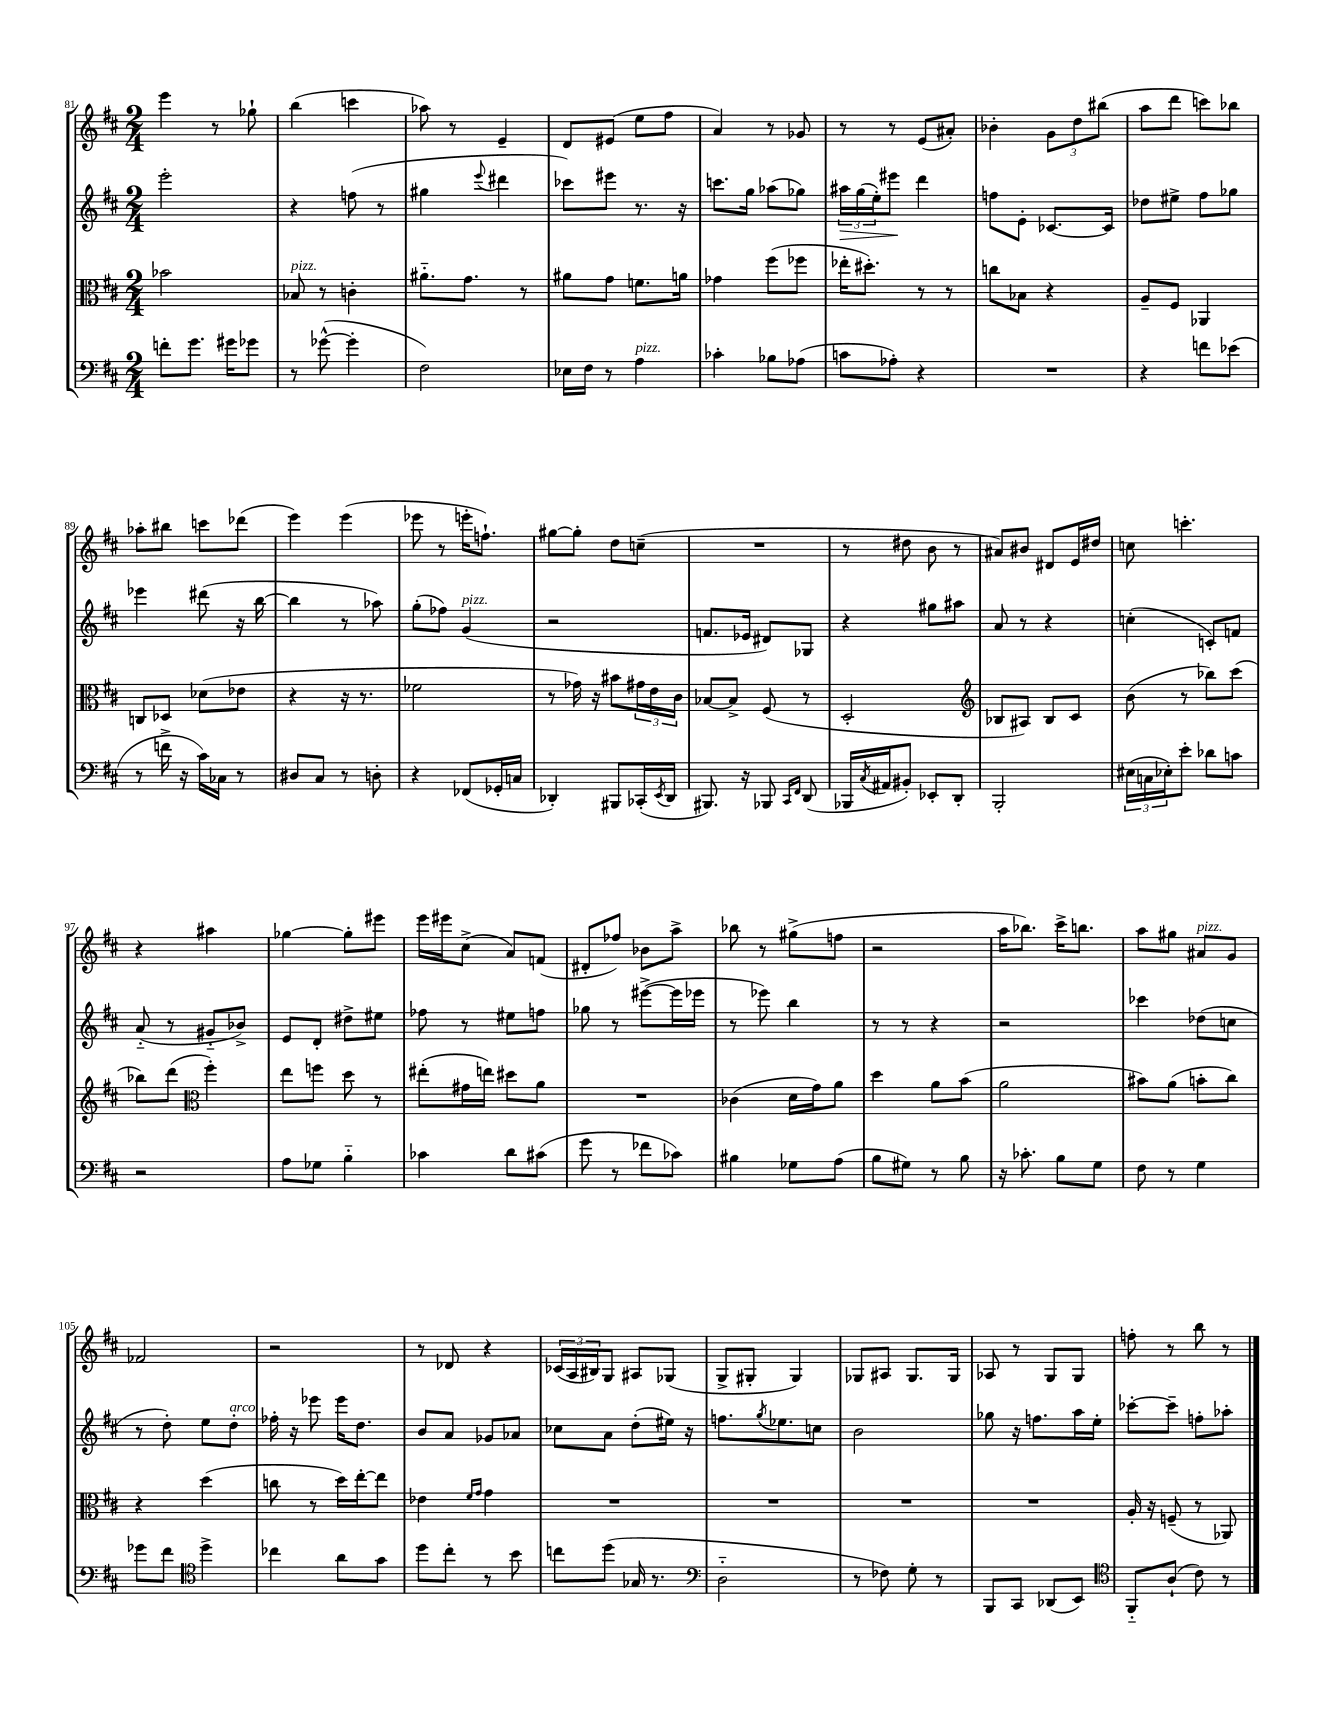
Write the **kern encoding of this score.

**kern	**kern	**kern	**kern
*staff4	*staff3	*staff2	*staff1
*clefF4	*clefC3	*clefG2	*clefG2
*k[f#c#]	*k[f#c#]	*k[f#c#]	*k[f#c#]
*M2/4	*M2/4	*M2/4	*M2/4
8f'\L	2b-\	2eee'\	4eee\
8.g\J	.	.	.
.	.	.	8r
16g#\LK	.	.	.
8g-\J	.	.	8gg-`\
=	=	=	=
8r	8B-/	4r	(4bb\
([8g-^^\	8r	.	.
4g-'\]	4c'\	(8ff\	4ccc\
.	.	8r	.
=	=	=	=
2F#\)	8.a#'~\L	4gg#\	8aa-\)
.	.	.	8r
.	8.g\J	.	.
.	.	8qqeee/	.
.	.	4ddd#\	4e~/
.	8r	.	.
=	=	=	=
16E-\LL	8a#\L	8ccc-\L)	8d/L
16F#\JJ	.	.	.
8r	8g\J	8eee#\J	(8e#/J
4A\	8.f\L	8.r	8ee\L
.	.	.	8ff#\J
.	16a\Jk	16r	.
=	=	=	=
4c-'\	4g-\	8.ccc\L	4a/)
.	.	16gg\Jk	.
8B-\L	(8ff#\L	(8aa-\L	8r
(8A-\J	8ff-\J	8gg-\J)	8g-/
=	=	=	=
8c\L	16ee-'\LK	24aa#\LL	8r
.	.	(24gg\	.
.	8.dd#'\J)	.	.
.	.	24ee'\J)	.
8A-'\J)	.	8eee#\J	8r
4r	8r	4ddd\	(8e/L
.	8r	.	8a#'/J)
=	=	=	=
2r	8cc\L	8ff\L	4b-'\
.	8B-\J	8e'\J	.
.	4r	[8.c-/L	12g\L
.	.	.	12dd\
.	.	.	(12bb#\J
.	.	16c-/]Jk	.
=	=	=	=
4r	8A~/L	8dd-\L	8aa\L
.	8F#/J	8ee#^\J	8ddd\J
8f\L	4AA-/	8ff#\L	8ccc\L)
(8e-\J	.	8gg-\J	8bb-\J
=	=	=	=
8r	8C/L	4eee-\	8aa-'\L
16f^\	8D-/J	.	8bb#\J
16r	.	.	.
16c#\LL)	(8d-\L	(8ddd#\	8ccc\L
16C-\JJ	.	.	.
8r	8e-\J	16r	(8ddd-\J
.	.	[16bb\	.
=	=	=	=
8D#/L	4r	4bb\]	4eee\)
8C#/J	.	.	.
8r	16r	8r	(4eee\
.	8.r	.	.
8D'\	.	8aa-\)	.
=	=	=	=
4r	2f-\	(8gg'\L	8eee-\
.	.	8ff-\J)	8r
(8FF-/L	.	(4g/	16eee'\LK
.	.	.	8.ff`\J)
16GG-'/L	.	.	.
16C/JJ	.	.	.
=	=	=	=
4DD-'/)	8r	2r	[8gg#\L
.	16g-\)	.	8gg#'\]J
.	16r	.	.
8BBB#/L	8b#\L	.	8dd\L
(16CC-'/L	24g#\L	.	(8cc~\J
.	24e\	.	.
8qEE/	.	.	.
16DD-/JJ	.	.	.
.	24c#\JJ	.	.
=	=	=	=
8.BBB#/)	[8B-/L	8.f/L	2r
.	8B-^/]J	.	.
16r	.	16e-/Jk	.
8BBB-/	(8F#/	8d#/L)	.
16qqCC#/LL	.	.	.
16qqFF#/JJ	.	.	.
(8DD/	8r	8G-/J	.
=	=	=	=
16BBB-/LL	2D'/	4r	8r
8qC#/	.	.	.
16AA#/J	.	.	.
8BB#'/J)	.	.	8dd#\
8EE-'/L	.	8gg#\L	8b\
8DD'/J	.	8aa#\J	8r
=	=	=	=
*	*clefG2	*	*
2BBB'/	8B-/L	8a/	8a#/L)
.	8A#/J)	8r	8b#/J
.	8B-/L	4r	8d#/L
.	8c#/J	.	16e/L
.	.	.	16dd#/JJ
=	=	=	=
(24E#\LL	(8b\	(4cc'\	8cc\
24C\	.	.	.
24E-'\J)	.	.	.
8e'\J	8r	.	4.ccc'\
8d-\L	8bb-\L)	8c'/L)	.
8c\J	(8ccc#\J	8f/J	.
=	=	=	=
2r	8bb-\L)	(8a'~/	4r
.	(8ddd\J	8r	.
*	*clefC3	*	*
.	4ff#'\)	8g#'~/L	4aa#\
.	.	8b-^/J)	.
=	=	=	=
8A\L	8ee\L	8e/L	[4gg-\
8G-\J	8ff\J	8d'/J	.
4B'~\	8dd\	8dd#^\L	8gg-'\]L
.	8r	8ee#\J	8eee#\J
=	=	=	=
4c-\	(8ee#'\L	8ff-\	16eee\LL
.	.	.	16eee#\J
.	16g#\L	8r	(8cc#^\J
.	16ee\JJ)	.	.
8d\L	8dd#\L	8ee#\L	8a/L)
(8c#\J	8a\J	8ff\J	(8f/J
=	=	=	=
8g\	2r	8gg-\	8d#'/L
8r	.	8r	8ff-/J)
8f-\L	.	([8eee#^\L	8b-\L
8c-\J)	.	16eee#\]L	8aa^\J
.	.	16eee-\JJ	.
=	=	=	=
4B#\	(4c-\	8r	8bb-\
.	.	8eee-\)	8r
8G-\L	16d\LL	4bb\	(8gg#^\L
.	16g\J)	.	.
(8A\J	8a\J	.	8ff\J
=	=	=	=
8B\L	4dd\	8r	2r
8G#\J)	.	8r	.
8r	8a\L	4r	.
8B\	(8b\J	.	.
=	=	=	=
16r	2a\	2r	16aa\LK
8.c-'\	.	.	8.bb-\J)
8B\L	.	.	16ccc#^\LK
.	.	.	8.bb\J
8G\J	.	.	.
=	=	=	=
8F#\	8b#\L)	4ccc-\	8aa\L
8r	(8a\J	.	8gg#\J
4G\	8b'\L	(8dd-\L	8a#/L
.	8cc#\J)	8cc\J	8g/J
=	=	=	=
8g-\L	4r	8r	2f-/
8f#\J	.	8dd'\)	.
*clefC4	*	*	*
4dd^\	(4dd\	8ee\L	.
.	.	8dd'\J	.
=	=	=	=
4cc-\	8cc\	16ff-'\	2r
.	.	16r	.
.	8r	8eee-\	.
8a\L	16dd\LL)	16eee-\LK	.
.	[16ee'\J	8.dd\J	.
8g\J	8ee\]J	.	.
=	=	=	=
8dd\L	4e-\	8b/L	8r
8cc#'\J	.	8a/J	8d-/
.	16qqf#/LL	.	.
.	16qqg/JJ	.	.
8r	4g\	8g-/L	4r
8b\	.	8a-/J	.
=	=	=	=
8cc\L	2r	8cc-\L	(24c-/LL
.	.	.	24A/
.	.	.	24B#/J)
(8dd\J	.	8a\J	8G/J
16G-/	.	(8dd'\L	8A#/L
8.r	.	.	.
.	.	16ee#\Jk)	(8G-/J
.	.	16r	.
=	=	=	=
*clefF4	*	*	*
2D'~\	2r	8.ff\L	8G^/L
.	.	.	8G#'/J
.	.	8qgg/	.
.	.	8.ee-\	.
.	.	.	4G#/)
.	.	8cc\J	.
=	=	=	=
8r	2r	2b\	8G-/L
8F-\)	.	.	8A#/J
8G'\	.	.	8.G-/L
8r	.	.	.
.	.	.	16G-/Jk
=	=	=	=
8BBB/L	2r	8gg-\	8A-/
8CC#/J	.	16r	8r
.	.	8.ff\L	.
(8DD-/L	.	.	8G/L
8EE/J)	.	16aa\L	8G/J
.	.	16ee'\JJ	.
=	=	=	=
*clefC4	*	*	*
8FF#'~/L	16A'/	[8ccc-'\L	8ff'\
.	16r	.	.
(8A`/J	(8F~/	8ccc-~\]J	8r
8c#\)	8r	8ff'\L	8bb\
8r	8AA-/)	8aa-'\J	8r
==	==	==	==
*-	*-	*-	*-
